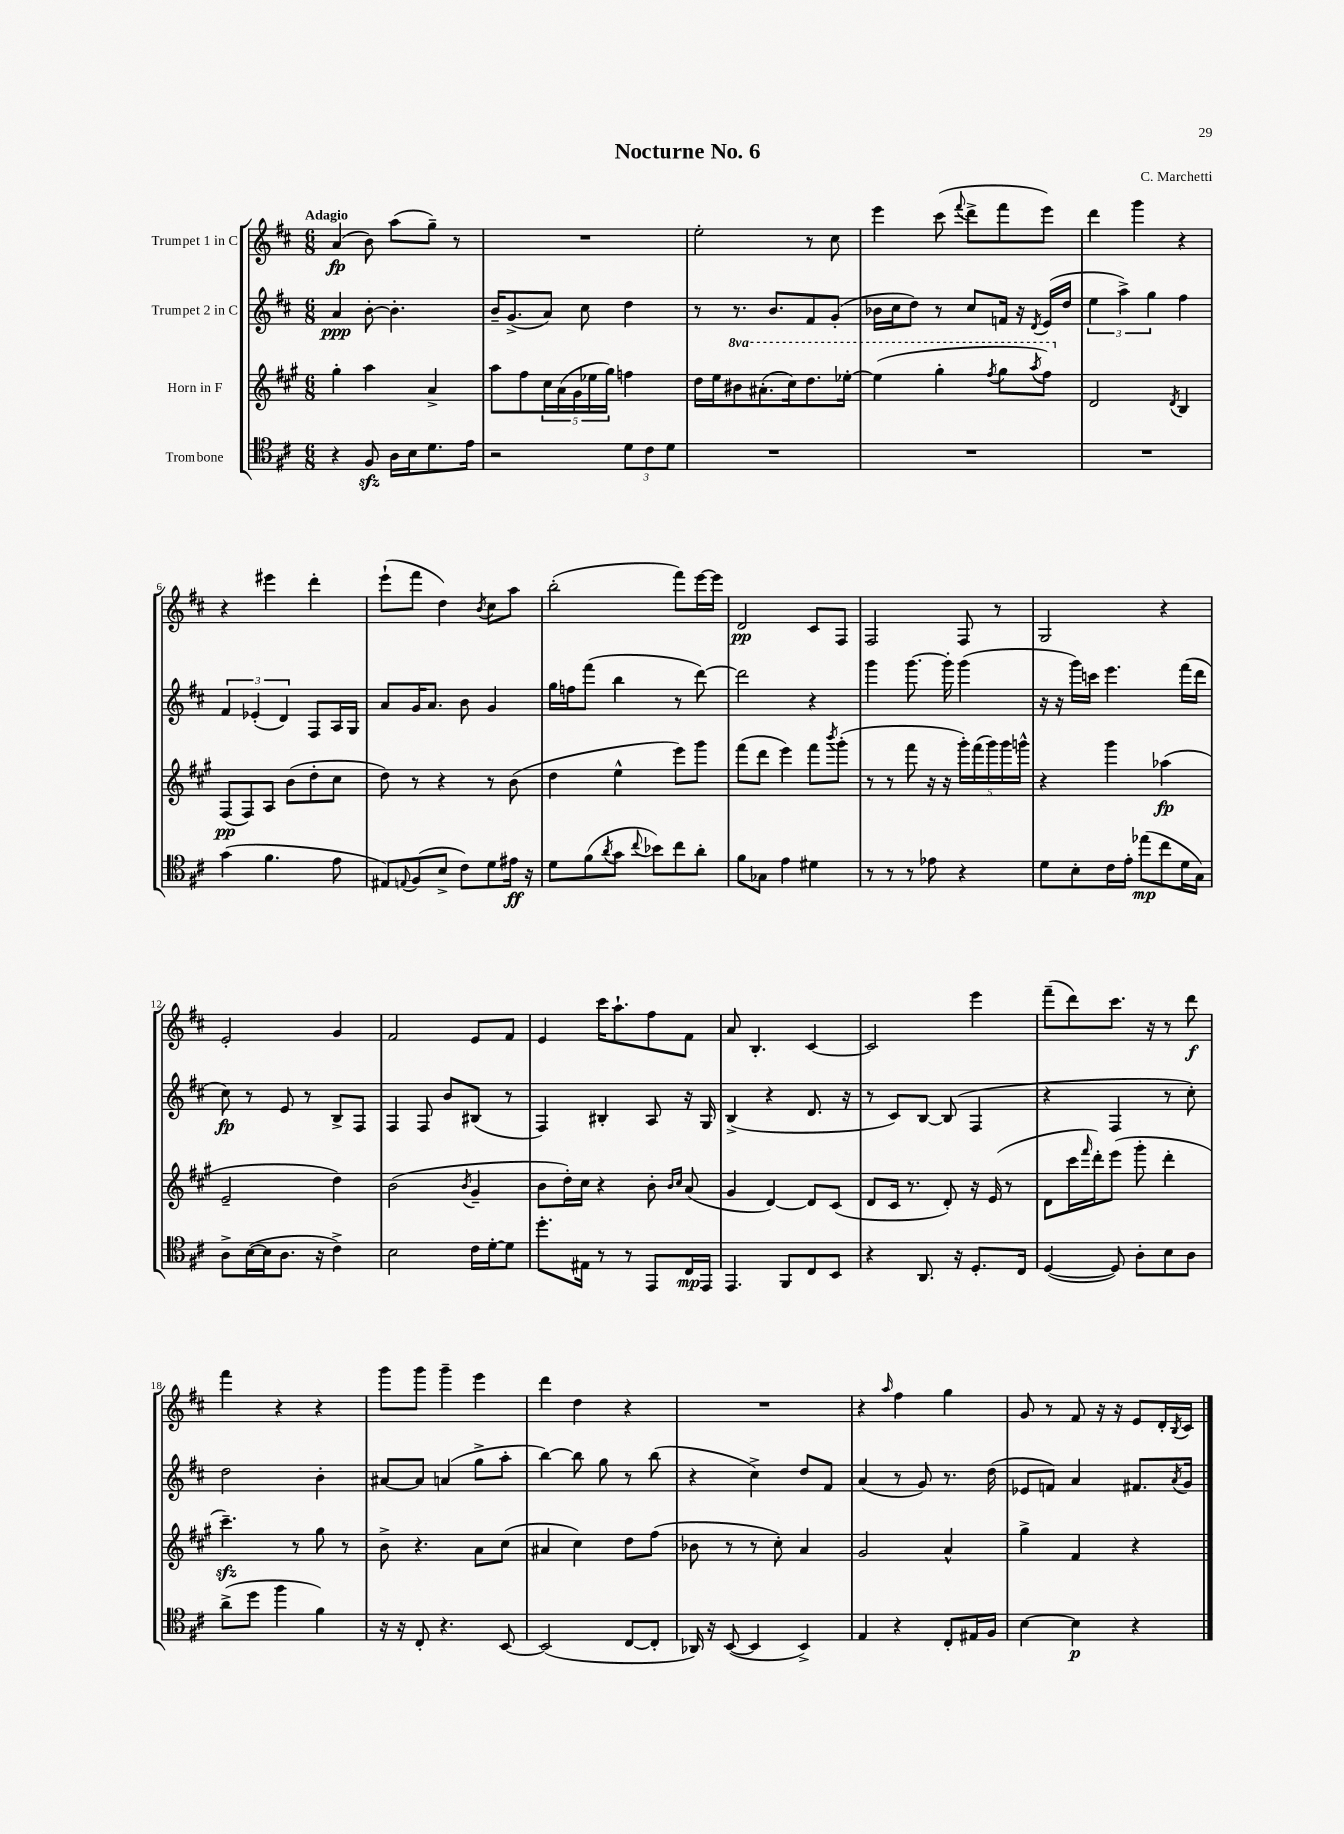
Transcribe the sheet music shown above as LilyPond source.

\header { title = "Nocturne No. 6" composer = "C. Marchetti" }
<<
\new StaffGroup <<
\new Staff = "s0" \with { instrumentName = "Trumpet 1 in C" } {
    \clef treble \key d \major \numericTimeSignature \time 6/8 \tempo "Adagio"
    a'4\fp( b'8) a''8( g''8--) r8 |
    R2. |
    e''2-. r8 cis''8 |
    e'''4 cis'''8( \appoggiatura { fis'''8 } d'''8-> fis'''8 e'''8) |
    d'''4 g'''4 r4 |
    r4 eis'''4 d'''4-. |
    e'''8-!( fis'''8 d''4) \acciaccatura { b'8 } cis''8 a''8 |
    b''2-.( fis'''8) e'''16~ e'''16 |
    d'2\pp cis'8 fis8 |
    fis2 fis8 r8 |
    g2 r4 |
    e'2-. g'4 |
    fis'2 e'8 fis'8 |
    e'4 cis'''16 a''8.-! fis''8 fis'8 |
    a'8 b4.-. cis'4~ |
    cis'2 e'''4 |
    fis'''8--( d'''8) cis'''8. r16 r8 d'''8\f |
    fis'''4 r4 r4 |
    g'''8 g'''8 g'''4-- e'''4 |
    d'''4 d''4 r4 |
    R2. |
    r4 \grace { a''16 } fis''4 g''4 |
    g'8 r8 fis'8 r16 r16 e'8 d'16-. \acciaccatura { b8 } cis'16 \bar "|." |
}
\new Staff = "s1" \with { instrumentName = "Trumpet 2 in C" } {
    \clef treble \key d \major \numericTimeSignature \time 6/8
    a'4\ppp b'8~-. b'4.-. |
    b'16-- g'8.->( a'8) cis''8 d''4 |
    r8 r8. b'8. fis'8 g'8-.( |
    bes'16 cis''16 d''8) r8 cis''8 f'16 r16 \acciaccatura { d'8 } e'16( d''16 |
    \tuplet 3/2 { e''4 a''4->) g''4 } fis''4 |
    \tuplet 3/2 { fis'4 ees'4-.( d'4) } fis8 a16 g16 |
    a'8 g'16 a'8. b'8 g'4 |
    g''16 f''16 fis'''8( b''4 r8 d'''8~) |
    d'''2 r4 |
    g'''4 g'''8.~ g'''16-. g'''4( |
    r16 r16 g'''16) c'''16 e'''4. fis'''16( d'''16 |
    cis''8\fp) r8 e'8 r8 b8-> fis8 |
    fis4 fis8 b'8 bis8( r8 |
    fis4) bis4-. a8 r16 g16 |
    b4->( r4 d'8. r16 |
    r8 cis'8) b8~ b8( fis4 |
    r4 fis4 r8 cis''8-.) |
    d''2 b'4-. |
    ais'8~ ais'8 a'4( g''8-> a''8-. |
    b''4~) b''8 g''8 r8 b''8( |
    r4 cis''4->) d''8 fis'8 |
    a'4( r8 g'8) r8. d''16( |
    ees'8 f'8) a'4 fis'8. \acciaccatura { a'8 } g'16 \bar "|." |
}
\new Staff = "s2" \with { instrumentName = "Horn in F" } {
    \clef treble \key a \major \numericTimeSignature \time 6/8 \set Staff.ottavationMarkups = #ottavation-simple-ordinals
    gis''4-. a''4 a'4-> |
    a''8 fis''8 \tuplet 5/4 { cis''16 a'16( gis'16 ees''16 gis''16) } f''4 |
    d''16 e''16 \ottava #1 bis''8 ais''8.-.( cis'''16) d'''8. ees'''16~-. |
    ees'''4( gis'''4-. \acciaccatura { fis'''8 } gis'''8 \acciaccatura { a'''8 } fis'''8) \ottava #0 |
    d'2 \acciaccatura { d'8 } b4 |
    fis8\pp( fis8) a8 b'8( d''8-. cis''8 |
    d''8) r8 r4 r8 b'8( |
    d''4 e''4-^ e'''8) gis'''8 |
    fis'''8( d'''8 e'''4) fis'''8 \acciaccatura { b'''8 } gis'''8-.( |
    r8 r8 fis'''8 r16 r16 \tuplet 5/4 { gis'''16-.) fis'''16( gis'''16) gis'''16 g'''16-^ } |
    r4 gis'''4 aes''4\fp( |
    e'2-- d''4) |
    b'2( \acciaccatura { b'8 } gis'4-- |
    b'8 d''16-.) cis''16 r4 b'8-. \grace { b'16 cis''16 } a'8( |
    gis'4 d'4~) d'8 cis'8( |
    d'8 cis'16 r8. d'8-.) r16 e'16( r8 |
    d'8 cis'''16 \grace { fis'''16 } d'''16-.) e'''8( gis'''8-. d'''4-. |
    cis'''4.--\sfz) r8 gis''8 r8 |
    b'8-> r4. a'8 cis''8( |
    ais'4 cis''4) d''8 fis''8( |
    bes'8 r8 r8 cis''8-.) a'4 |
    gis'2 a'4-^ |
    gis''4-> fis'4 r4 \bar "|." |
}
\new Staff = "s3" \with { instrumentName = "Trombone" } {
    \clef tenor \key d \major \numericTimeSignature \time 6/8
    r4 fis8\sfz a16 b16 d'8. e'16 |
    r2 \tuplet 3/2 { d'8 cis'8 d'8 } |
    R2. |
    R2. |
    R2. |
    g'4( fis'4. e'8 |
    eis8) \appoggiatura { e8 } fis8( b8-> cis'8) d'8 eis'16\ff r16 |
    d'8 fis'8( \acciaccatura { a'8 } g'8 \appoggiatura { cis''8 } bes'8) cis''8 a'8-. |
    fis'8 ges8 e'4 dis'4 |
    r8 r8 r8 ees'8 r4 |
    d'8 b8-. cis'16 e'16-. ees''8\mp( cis''8 d'16 g16) |
    a8-> b16~( b16 a8. r16 cis'4->) |
    b2 cis'16 d'16~-. d'8 |
    d''8.-. eis16 r8 r8 e,8 cis16\mp e,16 |
    e,4. fis,8 cis8 b,8 |
    r4 a,8. r16 d8.-. cis16 |
    d4~( d8) a8-. b8 a8 |
    a'8->( d''8 fis''4 fis'4) |
    r16 r16 cis8-. r4. b,8~ |
    b,2( cis8~ cis8-. |
    aes,16) r16 b,8~( b,4 b,4->) |
    e4 r4 cis8-. eis16 fis16 |
    b4~ b4\p r4 \bar "|." |
}
>>
>>
